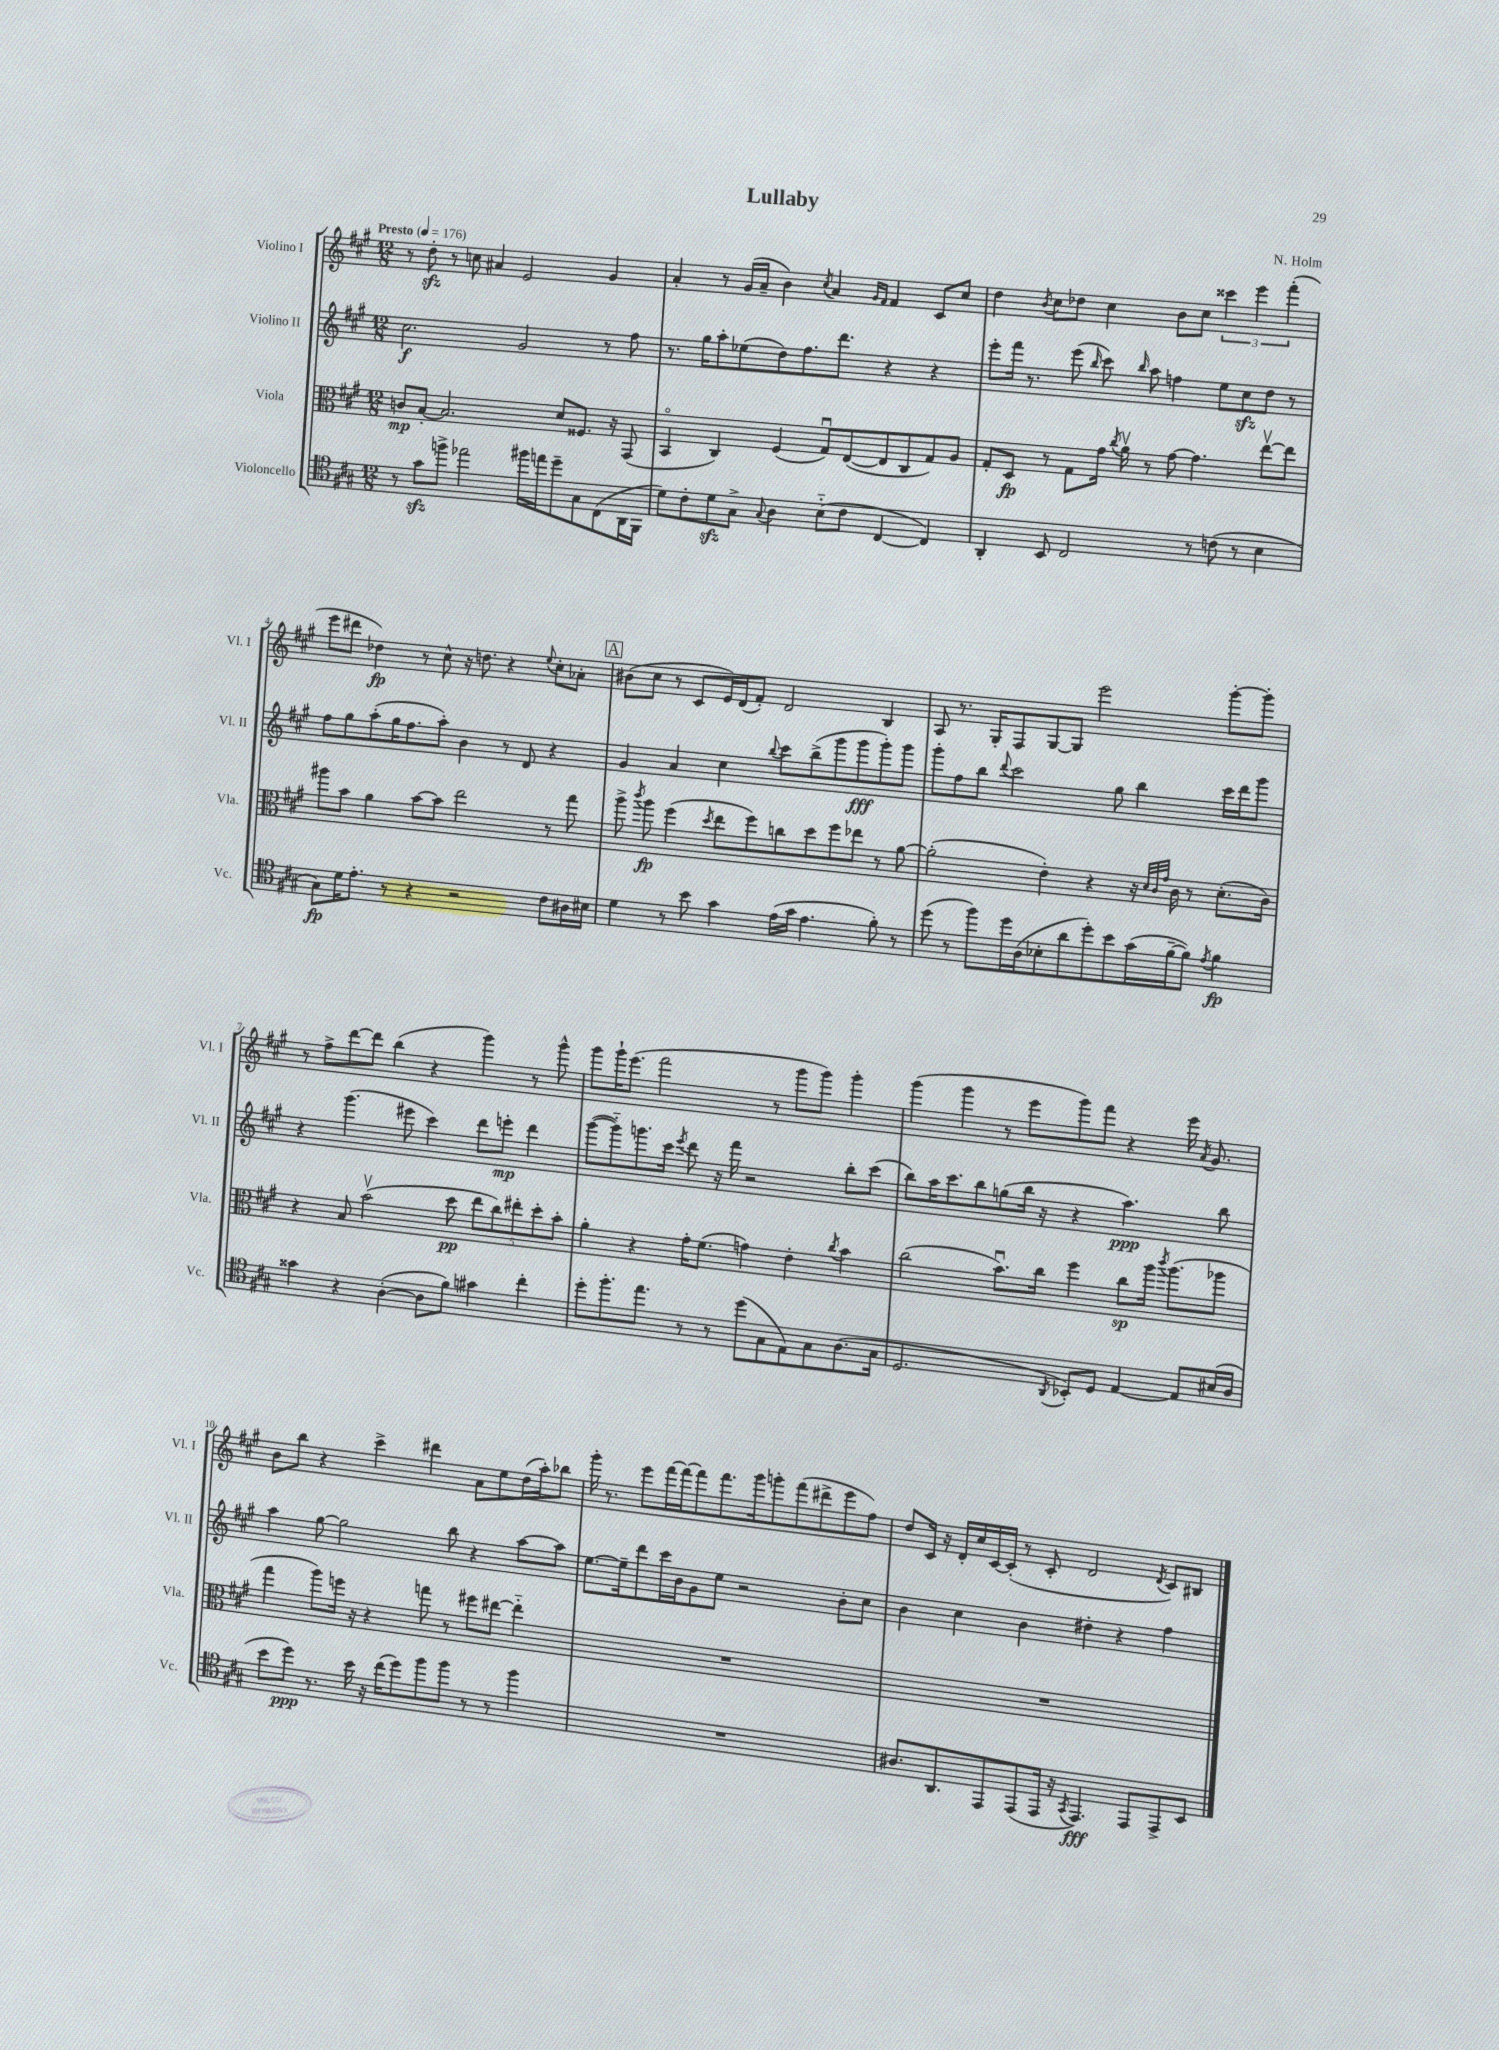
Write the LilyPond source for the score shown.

\header { title = "Lullaby" composer = "N. Holm" }
<<
\new StaffGroup <<
\new Staff = "s0" \with { instrumentName = "Violino I" shortInstrumentName = "Vl. I" } {
    \clef treble \key a \major \numericTimeSignature \time 12/8 \tempo "Presto" 4 = 176
    \autoBeamOff r8 d''8-.\sfz r8 c''8 ais'4 e'2 gis'4 |
    a'4-. r8 gis'16[( a'16]-- b'4) \acciaccatura { cis''8 } a'4 \grace { gis'16[ fis'16] } fis'4 cis'8[ cis''8] |
    d''4 \acciaccatura { b'8 } cis''8[ des''8] cis''4 b'8[ cis''8] \tuplet 3/2 { cisis'''4 e'''4 fis'''4-.( } |
    e'''8[ dis'''8] des''4\fp) r8 cis''8-^ r16 d''8. r4 \appoggiatura { e''8 } cis''8[-. aes'8]-. |
    \mark \markup { \box "A" } bis'8[( cis''8] r8 cis'8[ e'16) d'16( fis'8]-.) d'2 b4 |
    a8 r8. gis16[-. fis8 gis8~ gis8] e'''2 gis'''8[~-. gis'''8]-. |
    r8 fis''8[-> d'''8~ d'''8] b''4( r4 gis'''4) r8 gis'''8-^ |
    gis'''8[ gis'''16-! e'''8.]( fis'''2 r8 gis'''8[ gis'''8]) gis'''4-. |
    gis'''4( gis'''4 r8 e'''8[ gis'''8) fis'''8] r4 e'''16 \acciaccatura { a'8 } gis'8. |
    b'8[ b''8] r4 cis'''4-> dis'''4 a'8[ e''8 d''16( a''16-.) bes''8] |
    gis'''16-. r8. e'''8[ fis'''16~ fis'''16~ fis'''8 fis'''8. gis'''16 g'''8-. fis'''8( dis'''8-> e'''8 fis''8]) |
    d''8[ cis'16] r16 d'16[-. cis''16 cis'16~ cis'16]-.( r8 cis'8-. d'2 \acciaccatura { d'8 } cis'8[) bis8] \bar "|." |
}
\new Staff = "s1" \with { instrumentName = "Violino II" shortInstrumentName = "Vl. II" } {
    \clef treble \key a \major \numericTimeSignature \time 12/8
    \autoBeamOff cis''2.\f gis'2 r8 fis''8 |
    r8. gis''16[ a''8-. ees''8( d''8) fis''8. d'''8.] r4 r4 |
    e'''8[-. fis'''16] r8. e'''8( \grace { b''16 } cis'''8) \grace { b''16 } a''8 f''4 e''8[ cis''8\sfz d''8] r8 |
    fis''8[ gis''8 a''8-.( gis''16 fis''8. a''8]-.) b'4 r8 d'8 r4 |
    \mark \markup { \box "A" } gis'4 a'4 cis''4 \appoggiatura { b''8 } cis'''8[ b''8->( gis'''8 gis'''8\fff gis'''8-.) gis'''8] |
    gis'''8[-. fis''8 b''8] \appoggiatura { d'''8 } cis'''2 gis''8 b''4 cis'''16[ d'''16 gis'''8] |
    r4 gis'''4.( eis'''8 cis'''4) d'''8[ e'''8]-.\mp d'''4 |
    gis'''8[~( gis'''8-_) g'''8. cis'''16] \acciaccatura { e'''8 } d'''8 r16 fis'''16 r2 b''8[-. cis'''8]( |
    b''8[) a''16 cis'''8. b''8 g''8( b''16] r16 r4 a''4.\ppp) b''8 |
    a''4 gis''8~ gis''2 b''8 r4 a''8[~ a''8] |
    e''8.[~ e''16-- d'''8 cis'''16 b'16 gis'8 e''8] r2 b'8[-. cis''8] |
    b'4 cis''4 b'4 dis''4-. r4 fis''4 \bar "|." |
}
\new Staff = "s2" \with { instrumentName = "Viola" shortInstrumentName = "Vla." } {
    \clef alto \key a \major \numericTimeSignature \time 12/8
    \autoBeamOff c'8[\mp b8]~-. b2. d'8[ fisis8.] r16 gis,8( |
    b,4\flageolet cis4) fis4( gis8[\downbow) e8~( e8 cis8 gis8) a8] |
    gis8[-. d8]\fp r8 gis8[ gis'16] \acciaccatura { cis''8 } a'16\upbow r8 gis'8~ gis'4. e''8[~\upbow e''8] |
    ais''8[ b'8] a'4 b'8[~ b'8] e''2 r8 gis''8 |
    \mark \markup { \box "A" } a''8-> \acciaccatura { cis'''8 } a''8\fp fis''4( \acciaccatura { d''8 } e''8[ fis''8) c''8 d''8 fis''8 ees''8] r8 a'8~ |
    a'2-.( e'4-.) r4 r16 \grace { d'32[ cis'32 gis'32] } cis'16 r8 d'8.[-.( cis'16]) |
    r4 b8 b'2\upbow( d''8\pp \tuplet 5/4 { e''8[ cis''8) eis''8-. d''8-. b'8]-. } |
    a'4-. r4 gis'16[-. fis'8.]( g'4) e'4-. \acciaccatura { cis''8 } b'4 |
    cis''2( b'8.[\downbow) cis''16] fis''4 cis''8[\sp a''16] \acciaccatura { cis'''8 } a''8.[( aes''8] |
    gis''4 a''8[) f''16] r16 r4 g''8 r8 fis''8[ eis''8]~ eis''4-_ |
    R1. |
    R1. \bar "|." |
}
\new Staff = "s3" \with { instrumentName = "Violoncello" shortInstrumentName = "Vc." } {
    \clef tenor \key a \major \numericTimeSignature \time 12/8
    \autoBeamOff r8 gis'8[\sfz f''8]-> ees''2 fis''16[ e''16 d''8-- gis8 cis8( a,16 fis,16] |
    d'8[) cis'8-. d'8\sfz gis8]-> \appoggiatura { gis8 } a4 b8[-_( cis'8] cis4~ cis4) |
    a,4-. b,8 cis2 r8 c'8( r8 b4 |
    gis8[\fp) d'16 e'8.]-. r8 r4 r2 cis'8[ ais16 bis16] |
    \mark \markup { \box "A" } d'4 r8 b'8 gis'4 e'16[( gis'16] e'4. fis'8-.) r8 |
    d''8( r8 fis''8[) d''16 a16( bes8-. a'8 d''8-.) b'8 gis'16( fis'16~-- fis'8]) \acciaccatura { e'8 } fis'4\fp |
    gisis'4 r4 a4~-.( a8[ fis'8]) gis'4 cis''4-. |
    d''8[-. fis''8.-. e''8.] r8 r8 d''8[( gis8 e8) gis8 a8.( gis16] |
    d2. \acciaccatura { a,8 } bes,8[-.) d8] e4~ e8[ bis16( a16] |
    b'8[ d''8]\ppp) r8. b'16 r16 cis''16[( d''8) fis''8 fis''8] r8 r8 fis''4 |
    R1. |
    ais8.[ a,8. e,8 e,8( e,16] r16 \acciaccatura { gis,8 } e,4.\fff) e,8[ e,8-> b,8] \bar "|." |
}
>>
>>
